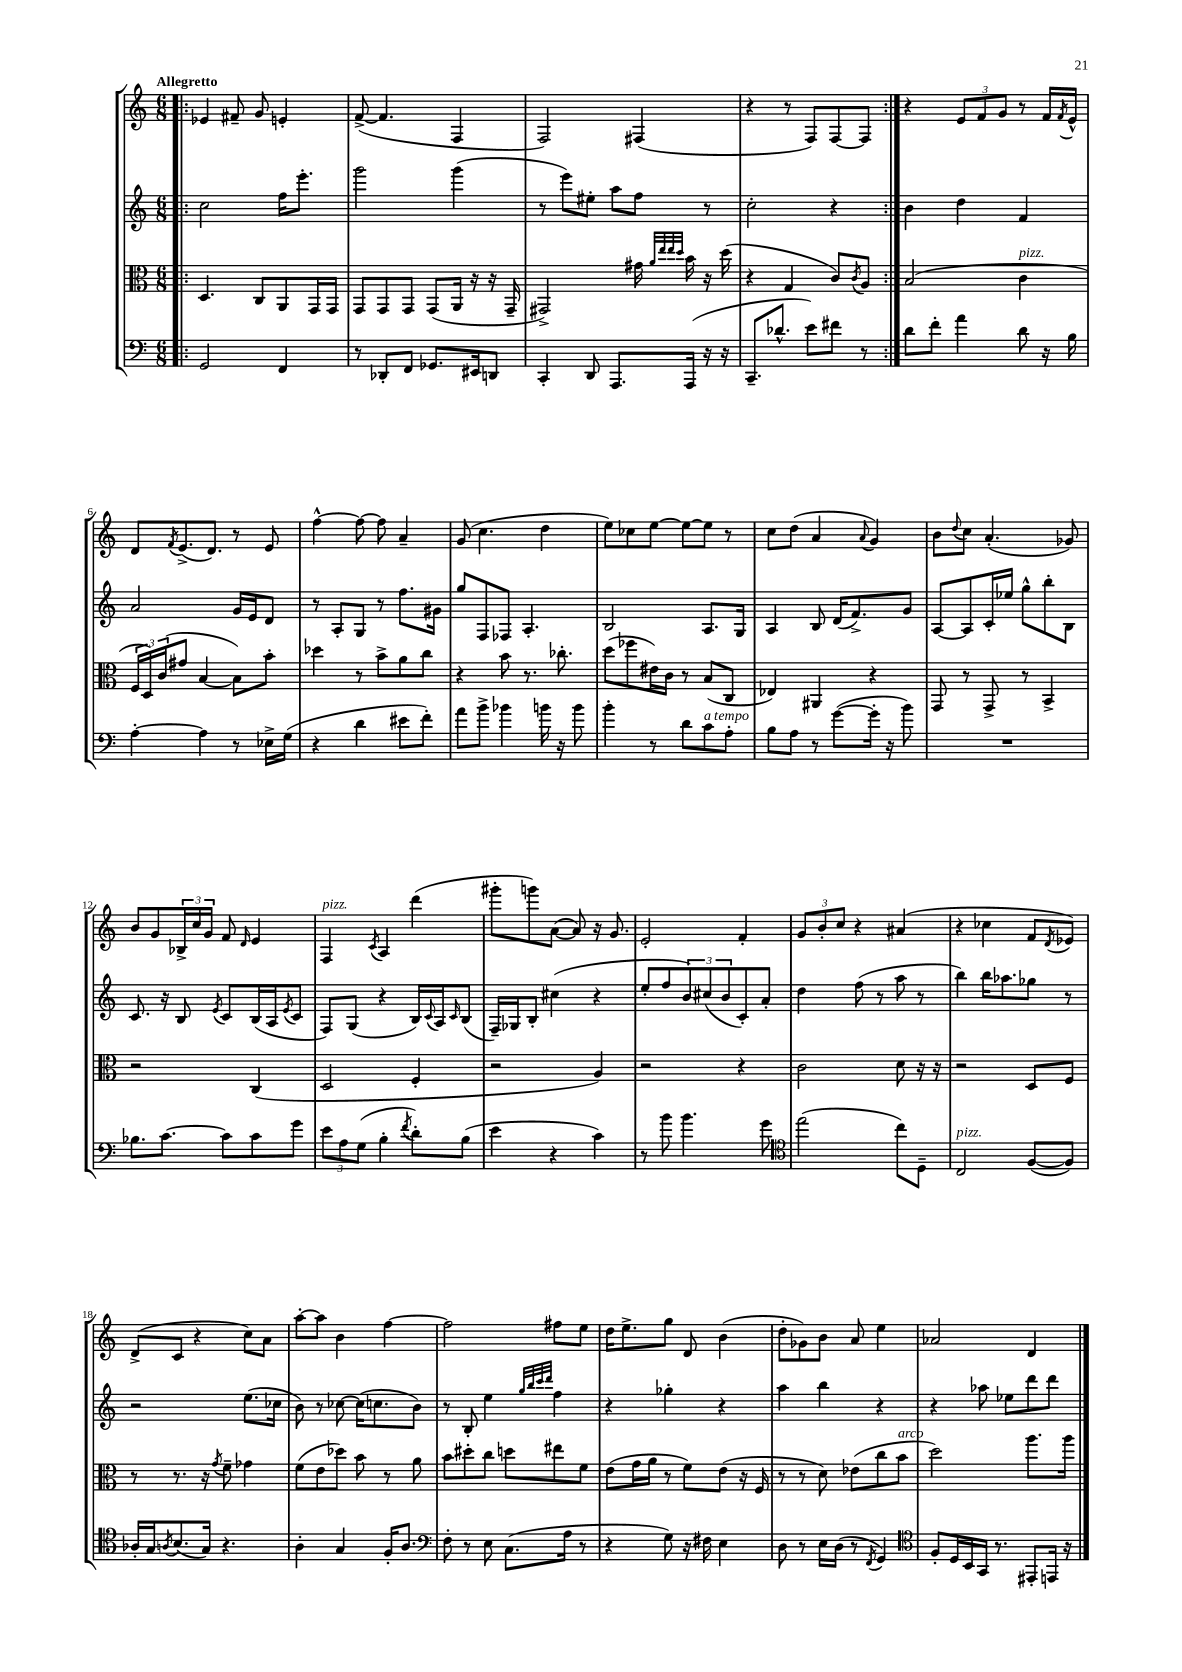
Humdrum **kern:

**kern	**kern	**kern	**kern
*staff4	*staff3	*staff2	*staff1
*clefF4	*clefC3	*clefG2	*clefG2
*k[]	*k[]	*k[]	*k[]
*M6/8	*M6/8	*M6/8	*M6/8
=!|:	=!|:	=!|:	=!|:
2GG/	4.D/	2cc\	4e-/
.	.	.	8f#~/
.	8C/L	.	8g/
4FF/	8AA/	16ff\LK	4e'/
.	.	8.eee'\J	.
.	16GG/L	.	.
.	16GG/JJ	.	.
=	=	=	=
8r	8GG/L	2ggg\	([8f^/
8DD-'/L	8GG/	.	4.f/]
8FF/J	8GG/J	.	.
8.GG-/L	(8GG/L	.	.
.	16AA/Jk	(4ggg\	4F/
16EE#/k	16r	.	.
8DD/J	16r	.	.
.	16GG~/	.	.
=	=	=	=
4CC'/	2GG#^/)	8r	2F/)
.	.	8eee\L)	.
8DD/	.	8ee#'\J	.
8.AAA/L	.	8aa\L	.
.	16g#\	8ff\J	(4F#/
.	32qqa/LLL	.	.
.	32qqee/	.	.
.	32qqee/	.	.
.	32qqdd/JJJ	.	.
(16AAA/Jk	16b\	.	.
16r	16r	8r	.
16r	(16dd\	.	.
=	=	=	=
8.CC~/L	4r	2cc'\	4r
8.d-^^/J	.	.	.
.	4G/	.	8r
8e\L)	.	.	8F/L)
8f#\J	8c/L)	4r	[8F/
.	8qc/	.	.
8r	8A/J	.	8F/]J
=:|!	=:|!	=:|!	=:|!
8d\L	(2B/	4b\	4r
8f'\J	.	.	.
4a\	.	4dd\	12e/L
.	.	.	12f/
.	.	.	12g/J
8d\	4c\	4f/	8r
16r	.	.	16f/LL
.	.	.	8qf/
16B\	.	.	16e^^/JJ
=	=	=	=
[4A'\	24F/LL	2a/	8d/L
.	24D/)	.	.
.	(24c/J	.	.
.	.	.	8qf/
.	8g#/J	.	(8.e^/
4A\]	[4B/	.	.
.	.	.	8.d/J)
8r	8B\]L)	16g/LL	8r
.	.	16e/J	.
16E-^\LL	8b'\J	8d/J	8e/
(16G\JJ	.	.	.
=	=	=	=
4r	4dd-\	8r	[4ff^^\
.	.	8A'/L	.
4d\	8r	8G/J	8ff\_
.	8b^\L	8r	8ff\]
8e#\L	8a\	8.ff\L	4a~/
8f'\J)	8cc\J	.	.
.	.	16g#\Jk	.
=	=	=	=
8a\L	4r	8gg/L	(8g/
8b^\J	.	8F/	4.cc\
4b-\	8b\	8F-/J	.
.	8.r	4.A'/	.
16b\	.	.	4dd\
16r	8.cc-'\	.	.
8b\	.	.	.
=	=	=	=
4b'\	(8dd\L	2B/	8ee\L)
.	8ff-\	.	8cc-\
8r	16e#\L)	.	[8ee\J
.	16c\JJ	.	.
8d\L	8r	.	8ee\_L
8c\	(8B/L	8.A/L	8ee\]J
8A'\J	8C/J	.	8r
.	.	16G/Jk	.
=	=	=	=
8B\L	4E-/)	4A/	8cc\L
8A\J	.	.	(8dd\J
8r	4AA#/	8B/	4a/
([8g\L	.	(16d/LK	.
.	.	8.f^/)	.
.	.	.	8qqa/
16g'\]Jk	4r	.	4g/)
16r	.	.	.
8b\)	.	8g/J	.
=	=	=	=
2.r	8GG/	[8A/L	8b\L
.	.	.	8qqdd/
.	8r	8A/]	8cc\J
.	8GG^/	16c'/L	(4.a'/
.	.	16ee-/JJ	.
.	8r	8gg^^\L	.
.	4BB^/	8bb'\	.
.	.	8B\J	8g-/)
=	=	=	=
8.B-\L	2r	8.c/	8b/L
.	.	.	8g/
[8.c\J	.	16r	.
.	.	8B/	24B-^/L
.	.	.	24cc/
.	.	.	24g/JJ
.	.	8qe/	.
8c\]L	.	8c/L	8f/
.	.	.	16qqd/
8c\	(4C/	(16B/L	4e/
.	.	16A/J	.
.	.	8qe/	.
8g\J	.	8c/J	.
=	=	=	=
12e\L	2D/	8F/L)	4F/
12A\	.	.	.
.	.	(8G/J	.
(12G\J	.	.	.
.	.	.	8qc/
4B'\	.	4r	4A/
8qf/	.	.	.
8d'\L)	4F'/	16B/LL)	(4ddd\
.	.	8qqc/	.
.	.	16A/J	.
.	.	16qqc/	.
(8B\J	.	(8B/J	.
=	=	=	=
4e\	2r	16F~/LL)	8ggg#'\L
.	.	16G-/J	.
.	.	8B'/J	8ggg\)
4r	.	(4cc#\	([8a\J
.	.	.	8a/])
4c\)	4A/)	4r	16r
.	.	.	8.g/
=	=	=	=
8r	2r	8ee'/L	2e'/
8b\	.	8ff/	.
4.b\	.	12b/)	.
.	.	(12cc#/	.
.	.	12b/	.
.	4r	8c'/)	4f'/
8g\	.	8a'/J	.
=	=	=	=
*clefC4	*	*	*
(2ee\	2c\	4dd\	12g/L
.	.	.	12b'/
.	.	.	12cc/J
.	.	(8ff\	4r
.	.	8r	.
8cc\L)	8d\	8aa\	(4a#/
8D~\J	16r	8r	.
.	16r	.	.
=	=	=	=
2C/	2r	4bb\)	4r
.	.	16bb\LK	4cc-\
.	.	8.aa-\	.
([8F/L	8D/L	8gg-\J	8f/L
.	.	.	8qd/
8F/]J)	8F/J	8r	8e-/J)
=	=	=	=
16A-'/LL	8r	2r	(8d^/L
16G/J	.	.	.
8qA/	.	.	.
(8.B/	8.r	.	8c/J
.	.	.	4r
16G/Jk)	16r	.	.
.	8qg/	.	.
4.r	8f~\	.	.
.	4g-\	(8.ee\L	8cc\L)
.	.	.	8a\J
.	.	16cc-\Jk	.
=	=	=	=
4A'\	(8f\L	8b\)	[8aa'\L
.	8e\	8r	8aa\]J
4G/	8dd-\J)	[8cc-\	4b\
.	8b\	(16cc-\]LK	.
.	.	8.cc\	.
16F'/LK	8r	.	[4ff\
8.A/J	.	.	.
.	8a\	8b\J)	.
=	=	=	=
*clefF4	*	*	*
8F'\	8b\L	8r	2ff\]
8r	8dd#'\	8B'/	.
8E\	8cc\J	4ee\	.
(8.C\L	8dd\L	.	.
.	.	32qqgg/LLL	.
.	.	32qqbb/	.
.	.	32qqccc/	.
.	.	32qqddd/JJJ	.
.	8ee#\	4ff\	8ff#\L
16A\Jk	.	.	.
8r	8f\J	.	8ee\J
=	=	=	=
4r	(8e\L	4r	16dd\LK
.	.	.	8.ee^\
.	16g\L	.	.
.	16a\JJ	.	.
8G\)	8r	4gg-'\	8gg\J
16r	8f\L)	.	8d/
16F#\	.	.	.
4E\	(8e\J	4r	(4b\
.	16r	.	.
.	16F/	.	.
=	=	=	=
8D\	8r	4aa\	8dd'\L
8r	8r	.	8g-\)
16E\LL	8d\)	4bb\	8b\J
(16D\JJ	.	.	.
8r	(8e-\L	.	8a/
8qFF/	.	.	.
4GG/)	8cc\	4r	4ee\
.	8b\J	.	.
=	=	=	=
*clefC4	*	*	*
8F'/L	2dd\)	4r	2a-/
16D/L	.	.	.
16BB/	.	.	.
16GG/JJ	.	8aa-\	.
8.r	.	.	.
.	.	8ee-\L	.
8EE#'/L	8.aa\L	8ddd\	4d/
16EE/Jk	.	8ddd\J	.
16r	16aa\Jk	.	.
==	==	==	==
*-	*-	*-	*-
